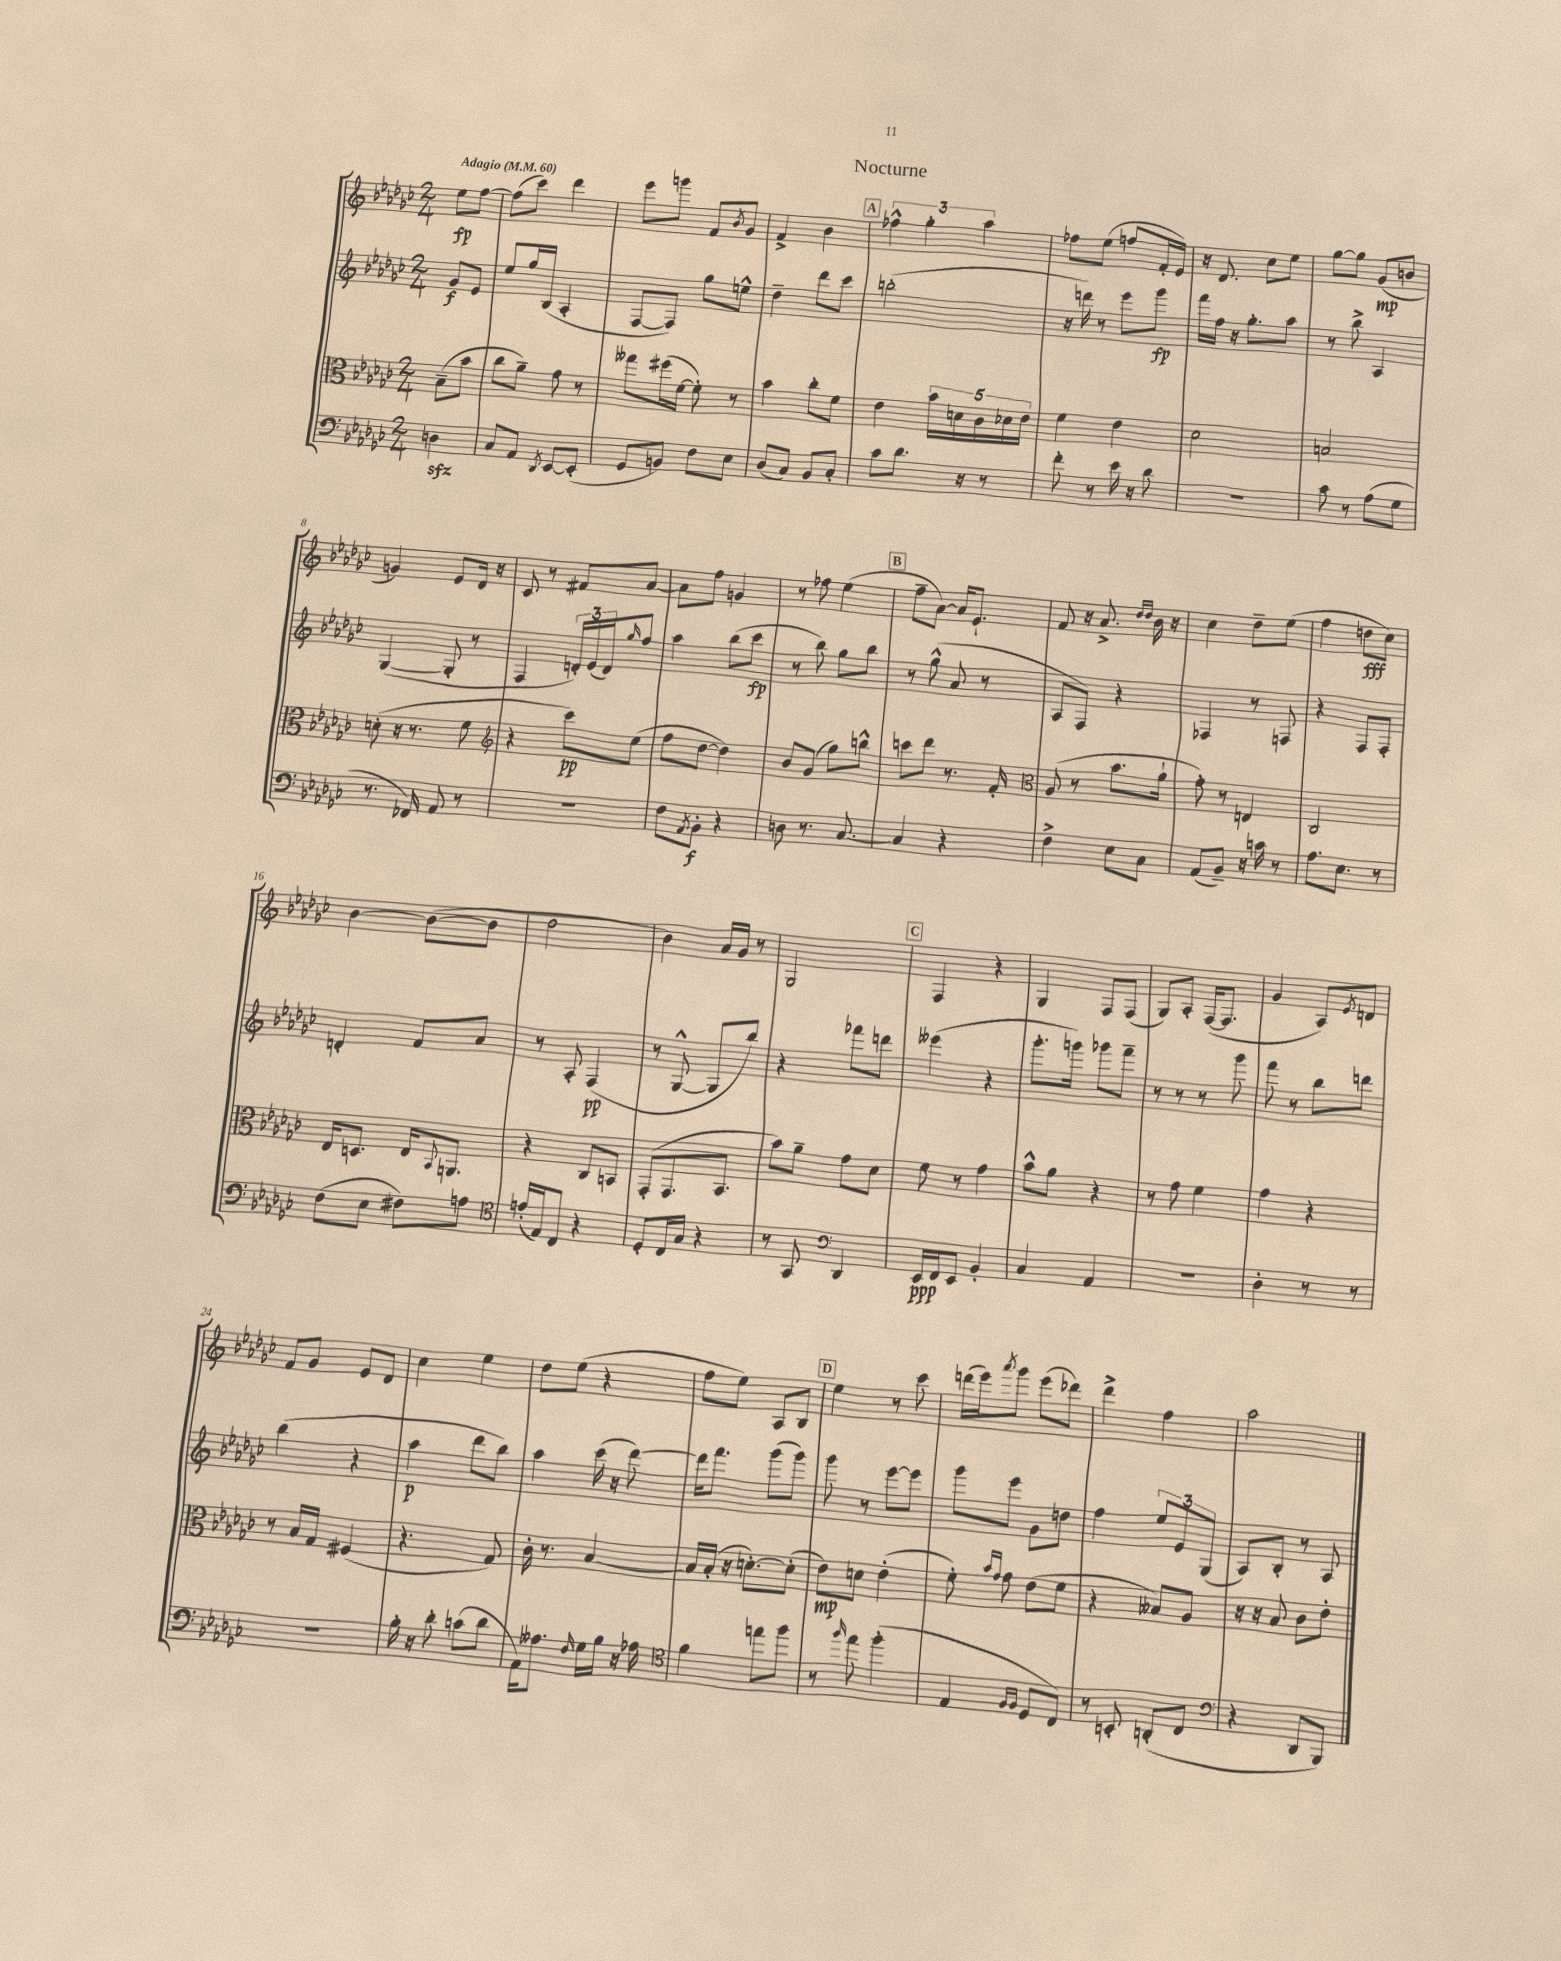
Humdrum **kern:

**kern	**kern	**kern	**kern
*staff4	*staff3	*staff2	*staff1
*clefF4	*clefC3	*clefG2	*clefG2
*k[b-e-a-d-g-c-]	*k[b-e-a-d-g-c-]	*k[b-e-a-d-g-c-]	*k[b-e-a-d-g-c-]
*M2/4	*M2/4	*M2/4	*M2/4
*MM60	*MM60	*MM60	*MM60
4D	(8B-~	8g-	8ee-
.	8b-	8e-	[8ff
=	=	=	=
8C-	8cc-	8ee-	(8ff]
8AA-	8a-~)	16gg-	8ccc-)
.	.	(16B-	.
8qDD-	.	.	.
[8EE-	8g-	4A-'	4ddd-
(8EE-']	8r	.	.
=	=	=	=
8GG-	8gg--	[8F	8eee-
8BB)	(16ff#	8F])	8ggg
.	[16f	.	.
8F	8f'])	8gg-	8f
.	.	.	8qb-
8E-	8r	8ee^^	8g-
=	=	=	=
(8D-	4b-	4dd-~	4f^
8C-)	.	.	.
8BB-	8cc-'	8ddd-	4b-
8C-'	8f	8ccc-	.
=	=	=	=
8c-	4e-	(2bb'	6ff-^^
8.d-	.	.	.
.	.	.	6gg-'
.	20b-	.	.
.	20d	.	.
16r	.	.	.
.	.	.	6aa-
.	20c-	.	.
8r	.	.	.
.	20d-	.	.
.	20e-	.	.
=	=	=	=
8f'	4f	16r	8ff-
.	.	16ddd)	.
8r	.	8r	(8ee-
16e-	4e-	8eee-	8ff
16r	.	.	.
8d-	.	8ggg-	16f'
.	.	.	16e-)
=	=	=	=
2r	2d-	16fff	16r
.	.	16ff	8.d-
.	.	16r	.
.	.	8.gg-'	.
.	.	.	8cc-
.	.	8aa-	8ee-
=	=	=	=
8c-	2B	8r	[8gg-
8r	.	8bb-^	8gg-]
(8A-	.	4A-	(8g-
8G-	.	.	8b
=	=	=	=
8.r	(8d'	([4G-	4g)
.	16r	.	.
16FF-)	8.r	.	.
8AA-	.	8G-']	8e-
8r	8f	8r	16d-
.	.	.	16r
=	=	=	=
*	*clefG2	*	*
2r	4r	4F	8c-
.	.	.	8r
.	8ccc-)	24d')	8f#
.	.	(24e-	.
.	.	24d)	.
.	.	16qqgg-	.
.	(8ee-	8ff	[8a-
=	=	=	=
8F	8ff	4aa-	8a-]
8qAA-	.	.	.
8BB-'	[8dd-	.	8ff
4r	4dd-])	(8bb-	4g
.	.	8ccc-	.
=	=	=	=
8D	8b-	8r	8r
8.r	(8g-	8bb-)	8ff-
.	8gg-)	8gg-	(4ee-
[8.C-	.	.	.
.	8bb^^	8bb-	.
=	=	=	=
4C-]	8ccc	8r	8ff~
.	8ddd-	(8gg-^^	[8a-)
4r	8.r	8a-	16a-]
.	.	.	8.e-`
.	.	8r	.
.	16f'	.	.
=	=	=	=
*	*clefC3	*	*
4F^	(8A-	8A-	8f
.	8r	8F)	16r
.	.	.	8.a-^
8E-	8.b-	4r	.
.	.	.	16qqdd-
.	.	.	16qqdd-
8C-	.	.	16b-
.	16a-`	.	16r
=	=	=	=
(8AA-	8g-')	4F-	4cc-
8BB-~)	8r	.	.
16r	4E	8r	8dd-~
16c	.	.	.
8r	.	8F	(8ee-
=	=	=	=
8.A-	2C-	4r	4ff
8.E-	.	.	.
.	.	8F	8dd
8r	.	8F'	8cc-)
=	=	=	=
(8F	16E-	4d'	[4b-
.	8.D	.	.
8E-	.	.	.
8F#)	16E-	8f	(8b-_
.	8qqBB-	.	.
.	8.AA	.	.
8A	.	8a-	8b-]
=	=	=	=
*clefC4	*	*	*
(16e'	4r	8r	2dd-
16E-)	.	.	.
8C-	.	8A-'	.
4r	8C-	(4F	.
.	8BB	.	.
=	=	=	=
8D-'	(8GG-'	8r	4b-)
16C-	8.GG-	[8G-^^	.
16G-	.	.	.
4r	.	8G-]	16a-
.	8.BB-	.	16g-
.	.	8bb-)	8r
=	=	=	=
8r	8b-)	4r	2G-
8GG-	8a-~	.	.
*clefF4	*	*	*
4DD-	8g-	8fff-	.
.	8d-	8ddd	.
=	=	=	=
16EE-	8f	(4eee--	4F
16FF	.	.	.
8EE-	8r	.	.
4BB-'	4g-	4r	4r
=	=	=	=
4C-	8b-^^	8.ggg-'	4G-
.	8a-	.	.
.	.	16ggg)	.
4AA-	4r	8ggg-	8F
.	.	8fff~	(8F
=	=	=	=
2r	8r	8r	8G-)
.	8g-	8r	8A-'
.	4f	8r	([16F
.	.	.	8.F]
.	.	8ggg-	.
=	=	=	=
4D-'	4g-	8fff	4g-
.	.	8r	.
8r	4r	8bb-	8A-)
.	.	.	8qe-
8r	.	8ddd	8d
=	=	=	=
2r	8r	(4bb-	8f
.	16B-	.	8g-
.	16G-	.	.
.	(4F#	4r	8e-
.	.	.	8d-
=	=	=	=
16B-'	4.r	4aa-	4cc-
16r	.	.	.
8d-'	.	.	.
(8c	.	8ddd-	4ee-
8d-	8G-)	8bb-)	.
=	=	=	=
16AA-)	16c-'	4aa-	8dd-
8.A--	8.r	.	.
.	.	.	(8ee-
16qqF	.	.	.
16G-	[4B-	(16ccc-	4r
16B-	.	16r	.
16r	.	[8ddd-)	.
16A-	.	.	.
=	=	=	=
*clefC4	*	*	*
4f	16B-]	16ddd-]	8ff
.	(16B-'	8.fff	.
.	16r	.	8ee-)
.	[8.d')	.	.
8ee	.	(8ggg-	8A-
8ff	(8d']	8ggg-)	8B-
=	=	=	=
8r	8e-)	8ggg-	4ee-
16qqff	.	.	.
8ee-	8d	8r	.
(4ff'	(4e-'	[8eee-	8r
.	.	8eee-]	8ccc-
=	=	=	=
4E-	8f')	8ggg-	(16ddd
.	.	.	16eee-)
.	16qqb-	.	.
.	16qqg-	.	8qaaa-
.	8g-	8eee-	8ggg-
16qqF	.	.	.
16qqF	.	.	.
8D-	(8e-	8g-	(8eee-
8C-)	8f	8dd	8ddd-)
=	=	=	=
8r	4r	4ff	4ddd-^
8BB'	.	.	.
(8AA'	8B--)	12ee-	4ff
.	.	12e-	.
8C-	8A-	.	.
.	.	(12G-	.
=	=	=	=
*clefF4	*	*	*
4r	16r	8A-)	2aa-
.	16r	.	.
.	8B-	8B-'	.
8DD-	8c-	8r	.
8BBB-)	8e-'	8A-	.
==	==	==	==
*-	*-	*-	*-
